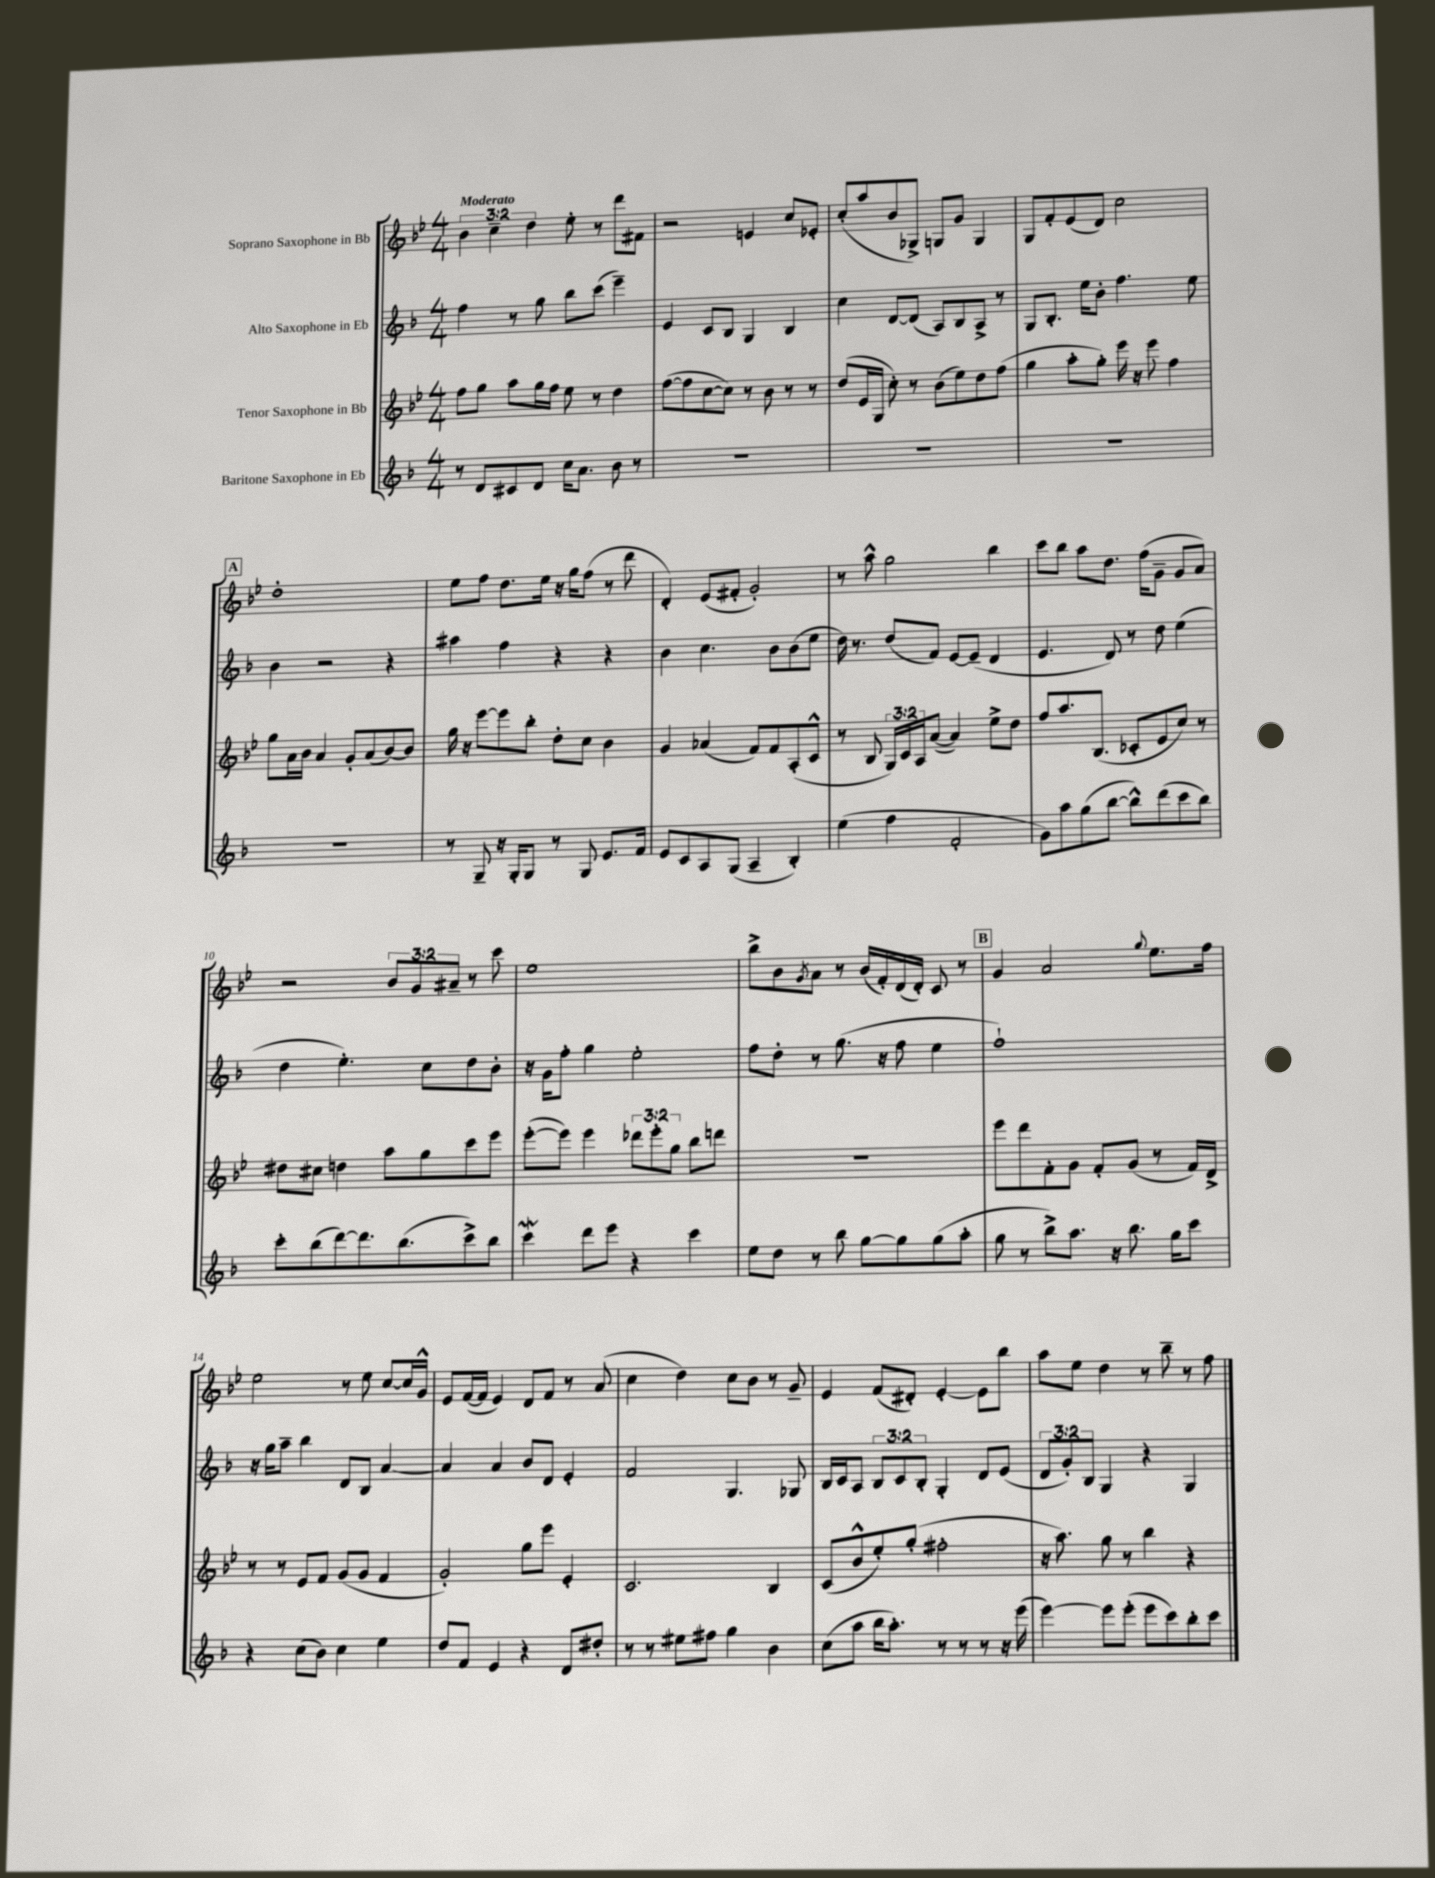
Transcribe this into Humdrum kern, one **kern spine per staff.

**kern	**kern	**kern	**kern
*part4	*part3	*part2	*part1
*staff4	*staff3	*staff2	*staff1
*I"Baritone Saxophone in Eb	*I"Tenor Saxophone in Bb	*I"Alto Saxophone in Eb	*I"Soprano Saxophone in Bb
*clefG2	*clefG2	*clefG2	*clefG2
*k[b-]	*k[b-e-]	*k[b-]	*k[b-e-]
*M4/4	*M4/4	*M4/4	*M4/4
=1	=1	=1	=1
!	!	!	!LO:TX:a:B:t=Moderato
8r	8ff\L	4ff\	6b-\
8d/L	8gg\J	.	.
.	.	.	6cc~\
8c#X/	8aa\L	8r	.
.	.	.	6dd\
8d/J	16gg\L	8gg\	.
.	16ff\JJ	.	.
16cc\KL	8ee-\	8bb-\L	8ee-'\
8.a\J	.	.	.
.	8r	(8ccc\J	8r
8b-\	4dd\	4eee~\)	8ddd\L
8r	.	.	8f#X\J
=2	=2	=2	=2
1r	([8ff\L	4e/	2r
.	8ff\]	.	.
.	[8cc\	8c/L	.
.	8cc\J])	8B-/J	.
.	8r	4G/	4en/
.	8b-\	.	.
.	8r	4B-/	8cc/L
.	8r	.	8e-X'/J
=3	=3	=3	=3
1r	(8dd/L	4cc\	(8cc'/L
.	16e-/L	.	8aa/
.	16G/JJ	.	.
.	8cc'\)	[8d/L	8b-/
.	8r	(8d/J]	8G-X^/J)
.	(8b-\L	8A/L)	8Gn/L
.	8ee-\)	8B-/	8g/J
.	8dd\	8A^/J	4G/
.	(8ff\J	8r	.
=4	=4	=4	=4
1r	4gg\	8G/L	8G/L
.	.	8.B-'/J	8f'/
.	8aa'\L	.	(8e-/
.	.	16ee\KL	.
.	8gg'\J)	8b-'\J	8d/J)
.	16eee-\	4.ff\	2cc\
.	16r	.	.
.	8eee-\	.	.
.	4ff\	.	.
.	.	8ee\	.
!!LO:LB:g=z
!!LO:REH:place=s1:t=A
=5	=5	=5	=5
1r	8gg\L	4b-\	1dd'
.	16a\L	.	.
.	16b-\JJ	.	.
.	4a/	2r	.
.	8g'/L	.	.
.	(8a/	.	.
.	[8b-/)	4r	.
.	8b-/J]	.	.
=6	=6	=6	=6
8r	16gg\	4aa#X\	8ee-\L
.	16r	.	.
8G~/	[8eee-\L	.	8ff\J
16r	8eee-\]	4ff\	8.dd\L
16G'/KL	.	.	.
8G/J	8bb-'\J	.	.
.	.	.	16ee-\Jk
8r	8dd'\L	4r	16r
.	.	.	16gg\KL
8G/	8cc\J	.	(8ff\J
8.e/L	4b-\	4r	8r
.	.	.	8ddd\
16f/Jk	.	.	.
=7	=7	=7	=7
8e/L	4g/	4b-\	4d'/)
8c/	.	.	.
8A/	(4a-X/	4.cc\	(8e-/L
(8G/J	.	.	8f#X'/J
4A~/	8f/L)	.	2g'/)
.	8f/	8b-\L	.
4B-'/)	(8A'/	(8b-\	.
.	8c^^/J	8ee\J	.
=8	=8	=8	=8
(4ee\	8r	16dd\)	8r
.	.	8.r	.
.	8B-/	.	8aa^^\
4ff\	24G/LL)	(8dd/L	2gg\
.	24c/	.	.
.	24A/J	.	.
.	([8a/J	8f/J)	.
2f'/	4a/])	[8e/L	.
.	.	(8e~/J]	.
.	8ee-^\L	4d/	4bb-\
.	8dd\J	.	.
=9	=9	=9	=9
8g\L)	8ff/L	4.e/	8ccc\L
8aa\	8.aa/	.	8bb-\J
(8gg\	.	.	8aa\L
.	(8.B-/J	.	.
[8bb-\J	.	8d/)	8.dd\J
8bb-^^\L])	8c-X'/L	8r	.
.	.	.	(16ff\KL
(8ddd\	8e-/	8dd\	8g~\J
8ccc\	8cc/J)	(4ee\	8g/L
8bb-\J)	8r	.	8a/J)
!!LO:LB:g=z
=10	=10	=10	=10
8ccc'\L	8dd#X\L	4dd\	2r
(8bb-\	8cc#X\J	.	.
[8ddd\)	4ddn\	4.ee'\)	.
8.ddd\]	.	.	.
.	8aa\L	.	12b-/L
(8.bb-\	.	.	.
.	.	.	12g/
.	8gg\	8cc\L	.
.	.	.	12a#X~/J
8ccc^\)	8ccc\	8dd\	8r
8bb-\J	8eee-\J	8b-'\J	8ccc\
=11	=11	=11	=11
4cccW\	([8eee-'\L	16r	1ee-
.	.	16g\KL	.
.	8eee-\J])	8ff'\J	.
8ddd\L	4eee-\	4gg\	.
8eee\J	.	.	.
4r	12ddd-X\L	2ee'\	.
.	12eee-'\	.	.
.	12gg\J	.	.
4ccc\	8bb-\L	.	.
.	8dddn\J	.	.
=12	=12	=12	=12
8ee\L	1r	8ff\L	8bb-^\L
8dd\J	.	8dd'\J	8b-\
.	.	.	8qg/
8r	.	8r	8a\J
8bb-\	.	(8.gg\	8r
[8gg\L	.	.	(16b-/LL
.	.	16r	16f'/)
8gg\]	.	8ff\	(16d/
.	.	.	16d'/JJ)
(8gg\	.	4ee\	8c/
8aa'\J	.	.	8r
!!LO:REH:place=s1:t=B
=13	=13	=13	=13
8gg\	8eee-\L	1ff`)	4g/
8r	8ddd\	.	.
8bb-^\L)	8f'\	.	2a/
8.aa\J	8g\J	.	.
.	8f'/L	.	.
16r	.	.	.
8.bb-\	(8g/J	.	.
.	.	.	8qqgg/
.	8r	.	8.ee-\L
16gg\KL	.	.	.
8ccc\J	16f/LL)	.	.
.	16d^/JJ	.	16ff\Jk
!!LO:LB:g=z
=14	=14	=14	=14
4r	8r	16r	2ee-\
.	.	16gg\KL	.
.	8r	8aa~\J	.
(8cc\L	8e-/L	4bb-\	.
8b-\J)	8f/J	.	.
4cc\	(8g/L	8d/L	8r
.	8g/J	8B-/J	8ee-\
4ee\	4f/	[4a/	[8cc/L
.	.	.	16cc/L]
.	.	.	16g^^/JJ
=15	=15	=15	=15
8dd/L	2g'/)	4a/]	8e-/L
8f/J	.	.	([16f/L
.	.	.	16f/JJ]
4e/	.	4a/	4e-/)
4r	8gg\L	8b-/L	8d/L
.	8eee-\J	8d/J	8f/J
8d/L	4e-'/	4e'/	8r
8dd#X'/J	.	.	(8a/
=16	=16	=16	=16
8r	2.c/	2f/	4cc\
8r	.	.	.
8ee#X\L	.	.	4dd\)
8ff#X\J	.	.	.
4gg\	.	4.G/	8cc\L
.	.	.	8b-\J
4b-\	4B-/	.	8r
.	.	8G-X/	8g~/
=17	=17	=17	=17
(8cc\L	(8c/L	16B-/LL	4e-/
.	.	16c/J	.
8aa\J	8b-^^/	8A/J	.
16bb-\KL	8ee-'/)	12B-/L	(8f/L
8.aa'\J)	.	.	.
.	.	12c/	.
.	(8gg'/J	.	8d#X'/J)
.	.	12B-'/J	.
8r	2ff#X'\	4G'/	[4e-'/
8r	.	.	.
8r	.	8d/L	8e-\L]
16r	.	(8e/J	8bb-\J
(16eee\	.	.	.
=18	=18	=18	=18
[4eee\)	16r	12d/L	8aa\L
.	8.aa\)	.	.
.	.	12g'/)	.
.	.	.	8ee-\J
.	.	12B-/J	.
8eee\L]	8gg\	4G/	4dd\
(8eee'\J	8r	.	.
8eee\L	4bb-\	4r	8r
8ccc\)	.	.	8bb-~\
8bb-'\	4r	4G/	8r
8ccc\J	.	.	8ff\
==	==	==	==
*-	*-	*-	*-
